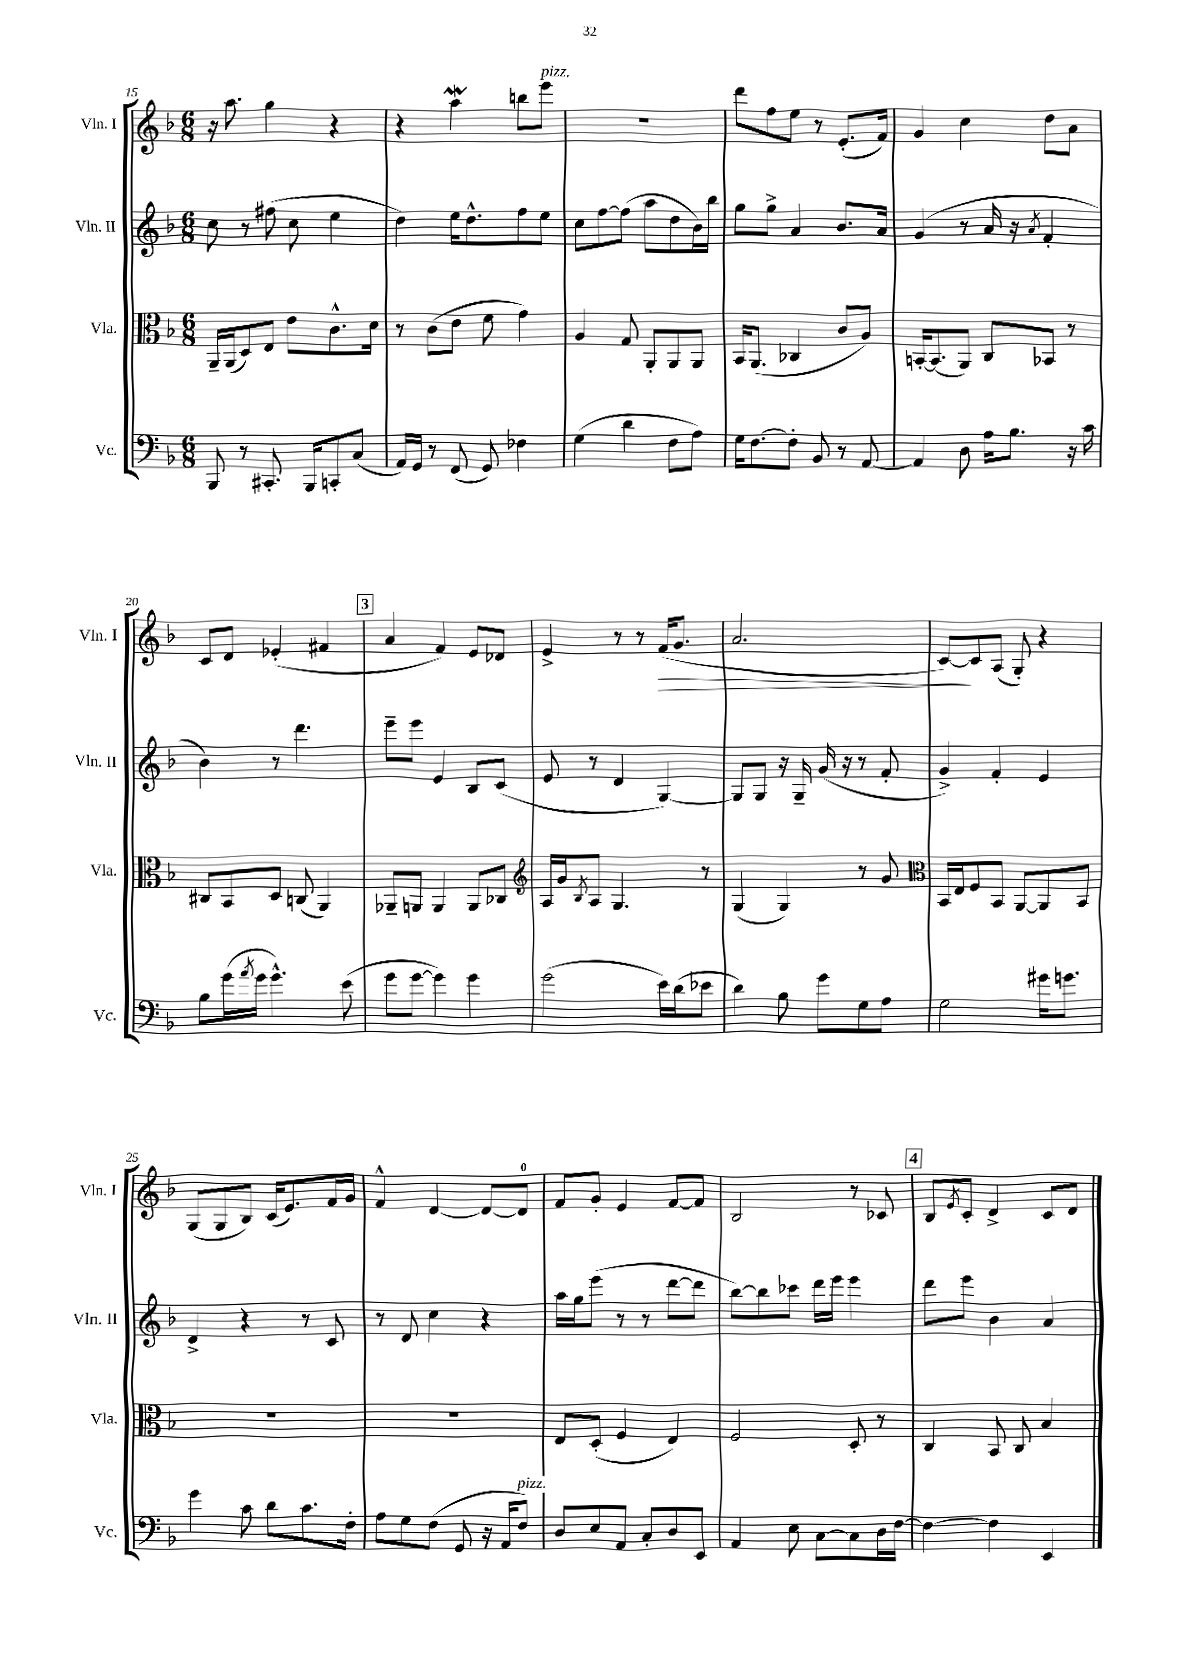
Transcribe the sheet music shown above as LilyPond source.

<<
\new StaffGroup <<
\new Staff = "s0" \with { instrumentName = "Vln. I" shortInstrumentName = "Vln. I" } {
    \clef treble \key f \major \numericTimeSignature \time 6/8
    r16 a''8. g''4 r4 |
    r4 a''4\mordent b''8 e'''8^\markup { \italic "pizz." } |
    R2. |
    d'''8 f''8 e''8 r8 e'8.-.( f'16) |
    g'4 c''4 d''8 a'8 |
    c'8 d'8 ees'4-.( fis'4 |
    \mark \markup { \box "3" } a'4 f'4) e'8 des'8 |
    e'4-> r8 r8 f'16\>( g'8. |
    a'2. |
    c'8~\!) c'8 a8( g8-.) r4 |
    g8( g8 bes8) c'16( e'8.) f'16 g'16 |
    f'4-^ d'4~ d'8~ d'8-0 |
    f'8 g'8-. e'4 f'8~ f'8 |
    bes2 r8 ces'8 |
    \mark \markup { \box "4" } bes8 \acciaccatura { e'8 } c'8-. d'4-> c'8 d'8 \bar "|." |
}
\new Staff = "s1" \with { instrumentName = "Vln. II" shortInstrumentName = "Vln. II" } {
    \clef treble \key f \major \numericTimeSignature \time 6/8
    c''8 r8 fis''8( c''8 e''4 |
    d''4) e''16 d''8.-^ f''8 e''8 |
    c''8 f''8~ f''8( a''8 d''8 bes'16) bes''16 |
    g''8 g''8-> a'4 bes'8. a'16 |
    g'4( r8 a'16 r16 \acciaccatura { a'8 } f'4-. |
    bes'4) r8 d'''4. |
    \mark \markup { \box "3" } e'''8-- e'''8 e'4 bes8 c'8( |
    e'8 r8 d'4 g4~) |
    g8 g8 r16 g16-- g'16( r16 r8 f'8-. |
    g'4->) f'4-. e'4 |
    d'4-> r4 r8 c'8 |
    r8 d'8 c''4 r4 |
    a''16 g''16 e'''8( r8 r8 d'''8~ d'''8 |
    bes''8~) bes''8 ces'''8 d'''16 e'''16 e'''4 |
    \mark \markup { \box "4" } d'''8 e'''8 bes'4 a'4 \bar "|." |
}
\new Staff = "s2" \with { instrumentName = "Vla." shortInstrumentName = "Vla." } {
    \clef alto \key f \major \numericTimeSignature \time 6/8
    a,16-- a,16( d8) e8 e'8 c'8.-^ d'16 |
    r8 c'8( e'8 f'8 g'4) |
    a4 g8 a,8-. a,8 a,8 |
    bes,16 a,8.( ces4 c'8 a8) |
    b,16~-. b,8.( a,8) c8 bes,8 r8 |
    cis8 bes,8 d8 c8( a,4) |
    \mark \markup { \box "3" } aes,8-- a,8 a,4 a,8 ces8 |
    \clef treble a16 g'16 \acciaccatura { bes8 } a8 g4. r8 |
    g4( g4) r8 g'8 |
    \clef alto bes,16 e16 f8 bes,8 a,8~ a,8 bes,8 |
    R2. |
    R2. |
    e8 d8-.( f4 e4) |
    f2 d8-. r8 |
    \mark \markup { \box "4" } c4 bes,8 c8 bes4 \bar "|." |
}
\new Staff = "s3" \with { instrumentName = "Vc." shortInstrumentName = "Vc." } {
    \clef bass \key f \major \numericTimeSignature \time 6/8
    bes,,8 r8 cis,8.-. bes,,16 c,8-. c8( |
    a,16) g,16 r8 f,8( g,8) fes4 |
    g4( d'4 f8 a8) |
    g16 f8.~ f8-. bes,8 r8 a,8~ |
    a,4 d8 a16 bes8. r16 c'16 |
    bes8 g'16( \acciaccatura { a'8 } g'16 g'4.-^) e'8( |
    \mark \markup { \box "3" } g'8 g'8~ g'4) g'4 |
    g'2( e'16) d'16( ees'8 |
    d'4) bes8 g'8 g8 a8 |
    g2 gis'16 g'8. |
    g'4 c'8 d'8 c'8. f16-. |
    a8 g8 f8( g,8 r16 a,16 f8^\markup { \italic "pizz." }) |
    d8 e8 a,8 c8-. d8 e,8 |
    a,4 e8 c8~ c8 d16 f16~ |
    \mark \markup { \box "4" } f4~ f4 e,4 \bar "|." |
}
>>
>>
\layout { \context { \Score currentBarNumber = #15 } }
